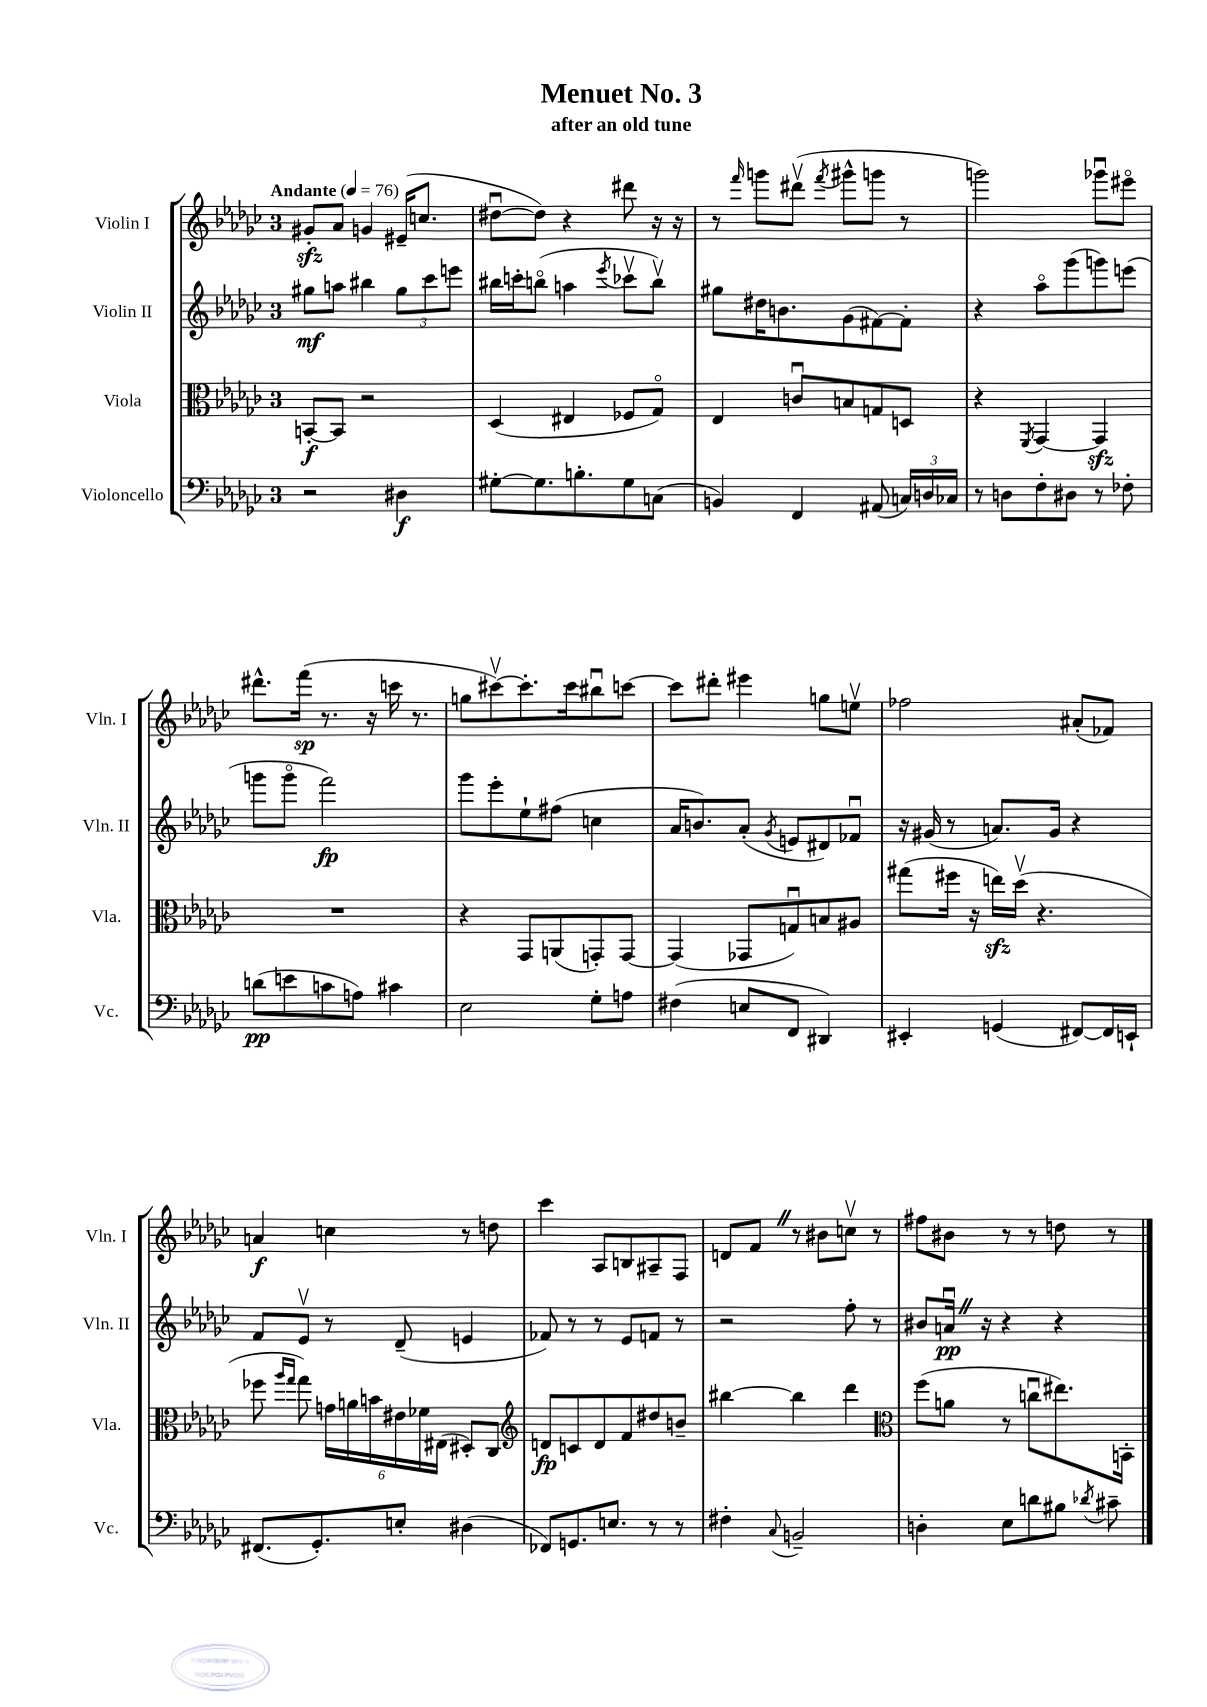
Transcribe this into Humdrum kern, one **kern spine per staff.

**kern	**dynam	**kern	**dynam	**kern	**dynam	**kern	**dynam
*part4	*part4	*part3	*part3	*part2	*part2	*part1	*part1
*staff4	*staff4	*staff3	*staff3	*staff2	*staff2	*staff1	*staff1
*I"Violoncello	*	*I"Viola	*	*I"Violin II	*	*I"Violin I	*
*I'Vc.	*	*I'Vla.	*	*I'Vln. II	*	*I'Vln. I	*
*clefF4	*	*clefC3	*	*clefG2	*	*clefG2	*
*k[b-e-a-d-g-c-]	*	*k[b-e-a-d-g-c-]	*	*k[b-e-a-d-g-c-]	*	*k[b-e-a-d-g-c-]	*
*M3/4	*	*M3/4	*	*M3/4	*	*M3/4	*
*MM76	*	*MM76	*	*MM76	*	*MM76	*
=1	=1	=1	=1	=1	=1	=1	=1
!	!	!	!	!	!	!LO:TX:a:B:t=Andante	!
2r	.	[8BBn'/L	f	8gg#X\L	mf	8g#Xzz'/L	.
.	.	8BB/J]	.	8aan\J	.	8a-/J	.
.	.	2r	.	4bb#X\	.	4gn/	.
4D#X\	f	.	.	12gg#\L	.	(16e#X~/KL	.
.	.	.	.	.	.	8.ccn/J	.
.	.	.	.	12ccc-\	.	.	.
.	.	.	.	12eeen\J	.	.	.
=2	=2	=2	=2	=2	=2	=2	=2
[8G#X'\L	.	(4D-/	.	16bb#X\LL	.	[8dd#Xu\L	.
.	.	.	.	16cccn'\J	.	.	.
8.G#\]	.	.	.	(8bbn\J	.	8dd#\J])	.
.	.	4E#X/	.	4aan\	.	4r	.
8.Bn'\	.	.	.	.	.	.	.
.	.	.	.	8qeee-/	.	.	.
8G#\	.	8F-X/L	.	8ccc-Xv\L	.	8ddd#X\	.
(8Cn\J	.	8G-/J)	.	8bbv\J)	.	16r	.
.	.	.	.	.	.	16r	.
=3	=3	=3	=3	=3	=3	=3	=3
4BBn/)	.	4E-/	.	8gg#X\L	.	8r	.
.	.	.	.	.	.	16qqfff/	.
.	.	.	.	16dd#X\K	.	8gggn\L	.
.	.	.	.	8.bn\	.	.	.
4FF/	.	8cnu/L	.	.	.	(8ddd#Xv\J	.
.	.	.	.	.	.	8qfff/	.
.	.	8Bn/	.	(8g-\	.	8ggg#X^^\L	.
(8AA#X/	.	8Gn/	.	[8f#X\)	.	8gggn\J	.
24Cn/LL)	.	8Dn/J	.	8f#'\J]	.	8r	.
24Dn/	.	.	.	.	.	.	.
24C-X/JJ	.	.	.	.	.	.	.
=4	=4	=4	=4	=4	=4	=4	=4
8r	.	4r	.	4r	.	2gggn\)	.
8Dn\L	.	.	.	.	.	.	.
.	.	8qFF/	.	.	.	.	.
8F'\	.	[4GG-/	.	8aa-\L	.	.	.
8D#X\J	.	.	.	(8ggg-\	.	.	.
8r	.	4GG-zz/]	.	8gggn\)	.	8ggg-Xu\L	.
8F-X'\	.	.	.	(8eeen\J	.	8eee#X\J	.
!!LO:LB:g=z
=5	=5	=5	=5	=5	=5	=5	=5
(8dn\L	pp	2.r	.	8gggn\L	.	8.ddd#X^^\L	.
8en\	.	.	.	8ggg\J	.	.	.
.	.	.	.	.	.	(16fff\Jk	sp
8cn\	.	.	.	2fff\)	fp	8.r	.
8An\J)	.	.	.	.	.	.	.
.	.	.	.	.	.	16r	.
4c#X\	.	.	.	.	.	16cccn\	.
.	.	.	.	.	.	8.r	.
=6	=6	=6	=6	=6	=6	=6	=6
2E-\	.	4r	.	8ggg-\L	.	8ggn\L	.
.	.	.	.	8eee-'\	.	[8ccc#Xv\)	.
.	.	8GG-/L	.	8ee-`\	.	8.ccc#'\]	.
.	.	(8AAn/	.	(8ff#X\J	.	.	.
.	.	.	.	.	.	16ccc#\k	.
8G-'\L	.	8GGn'/)	.	4ccn\	.	8bb#Xu\	.
8An\J	.	[8GG/J	.	.	.	[8cccn\J	.
=7	=7	=7	=7	=7	=7	=7	=7
(4F#X\	.	(4GG/]	.	16a-/KL	.	8ccc\L]	.
.	.	.	.	8.bn/)	.	.	.
.	.	.	.	.	.	8ddd#X'\J	.
8En/L	.	8GG-X/L	.	(8a-'/J	.	4eee#X\	.
.	.	.	.	8qg-/	.	.	.
8FF/J	.	8Gnu/)	.	8en/L	.	.	.
4DD#X/)	.	8Bn/	.	8d#X/)	.	8ggn\L	.
.	.	8A#X/J	.	8f-Xu/J	.	8eenv\J	.
=8	=8	=8	=8	=8	=8	=8	=8
4EE#X'/	.	(8gg#X\L	.	16r	.	2ff-X\	.
.	.	.	.	(16g#X/	.	.	.
.	.	16ff#X\Jk	.	8r	.	.	.
.	.	16r	.	.	.	.	.
(4GGn/	.	16eenzz\LL)	.	8.an/L)	.	.	.
.	.	(16dd-v\JJ	.	.	.	.	.
.	.	4.r	.	.	.	.	.
.	.	.	.	16g#/Jk	.	.	.
[8FF#X/L)	.	.	.	4r	.	(8a#X'/L	.
16FF#/L]	.	.	.	.	.	8f-X/J)	.
16EEn`/JJ	.	.	.	.	.	.	.
!!LO:LB:g=z
=9	=9	=9	=9	=9	=9	=9	=9
(8.FF#X/L	.	8ff-X\	.	8f/L	.	4an/	f
.	.	16qqaa-/LL	.	.	.	.	.
.	.	16qqgg-/JJ	.	.	.	.	.
.	.	8gg-\)	.	8e-v/J	.	.	.
8.GG-'/)	.	.	.	.	.	.	.
.	.	24gn\LL	.	8r	.	4ccn\	.
.	.	24an\	.	.	.	.	.
.	.	24bn\	.	.	.	.	.
8En'/J	.	24e#X\	.	(8d-~/	.	.	.
.	.	24f-X\	.	.	.	.	.
.	.	(24E#X\JJ	.	.	.	.	.
(4D#X\	.	8D#X'/L)	.	4en/	.	8r	.
.	.	8C-/J	.	.	.	8ddn\	.
=10	=10	=10	=10	=10	=10	=10	=10
*	*	*clefG2	*	*	*	*	*
8FF-X/L)	.	8dn/L	fp	8f-X/)	.	4ccc-\	.
8.GGn/	.	8cn/	.	8r	.	.	.
.	.	8d/	.	8r	.	8A-/L	.
8.En/J	.	.	.	.	.	.	.
.	.	8f/	.	8e-/L	.	8Bn/	.
8r	.	8dd#X/	.	8fn/J	.	8A#X~/	.
8r	.	8bn~/J	.	8r	.	8F/J	.
=11	=11	=11	=11	=11	=11	=11	=11
4F#X'\	.	[4bb#X\	.	2r	.	8dn/L	.
.	.	.	.	.	.	8fZ/J	.
8qqC-/	.	.	.	.	.	.	.
2BBn~/	.	4bb#\]	.	.	.	8r	.
.	.	.	.	.	.	8b#X\L	.
.	.	4ddd-\	.	8ff'\	.	8ccnv\J	.
.	.	.	.	8r	.	8r	.
=12	=12	=12	=12	=12	=12	=12	=12
*	*	*clefC3	*	*	*	*	*
4Dn'\	.	(8ff\L	.	8b#X/L	.	8ff#X\L	.
.	.	8an\J	.	16anuZ/Jk	pp	8b#X\J	.
.	.	.	.	16r	.	.	.
8E-\L	.	8r	.	4r	.	8r	.
8dn\	.	8ccnu\L	.	.	.	8r	.
8B#X\J	.	8.ee#X\)	.	4r	.	8ddn\	.
8qd-X/	.	.	.	.	.	.	.
8c#X~\	.	.	.	.	.	8r	.
.	.	16BBn'\Jk	.	.	.	.	.
==	==	==	==	==	==	==	==
*-	*-	*-	*-	*-	*-	*-	*-
